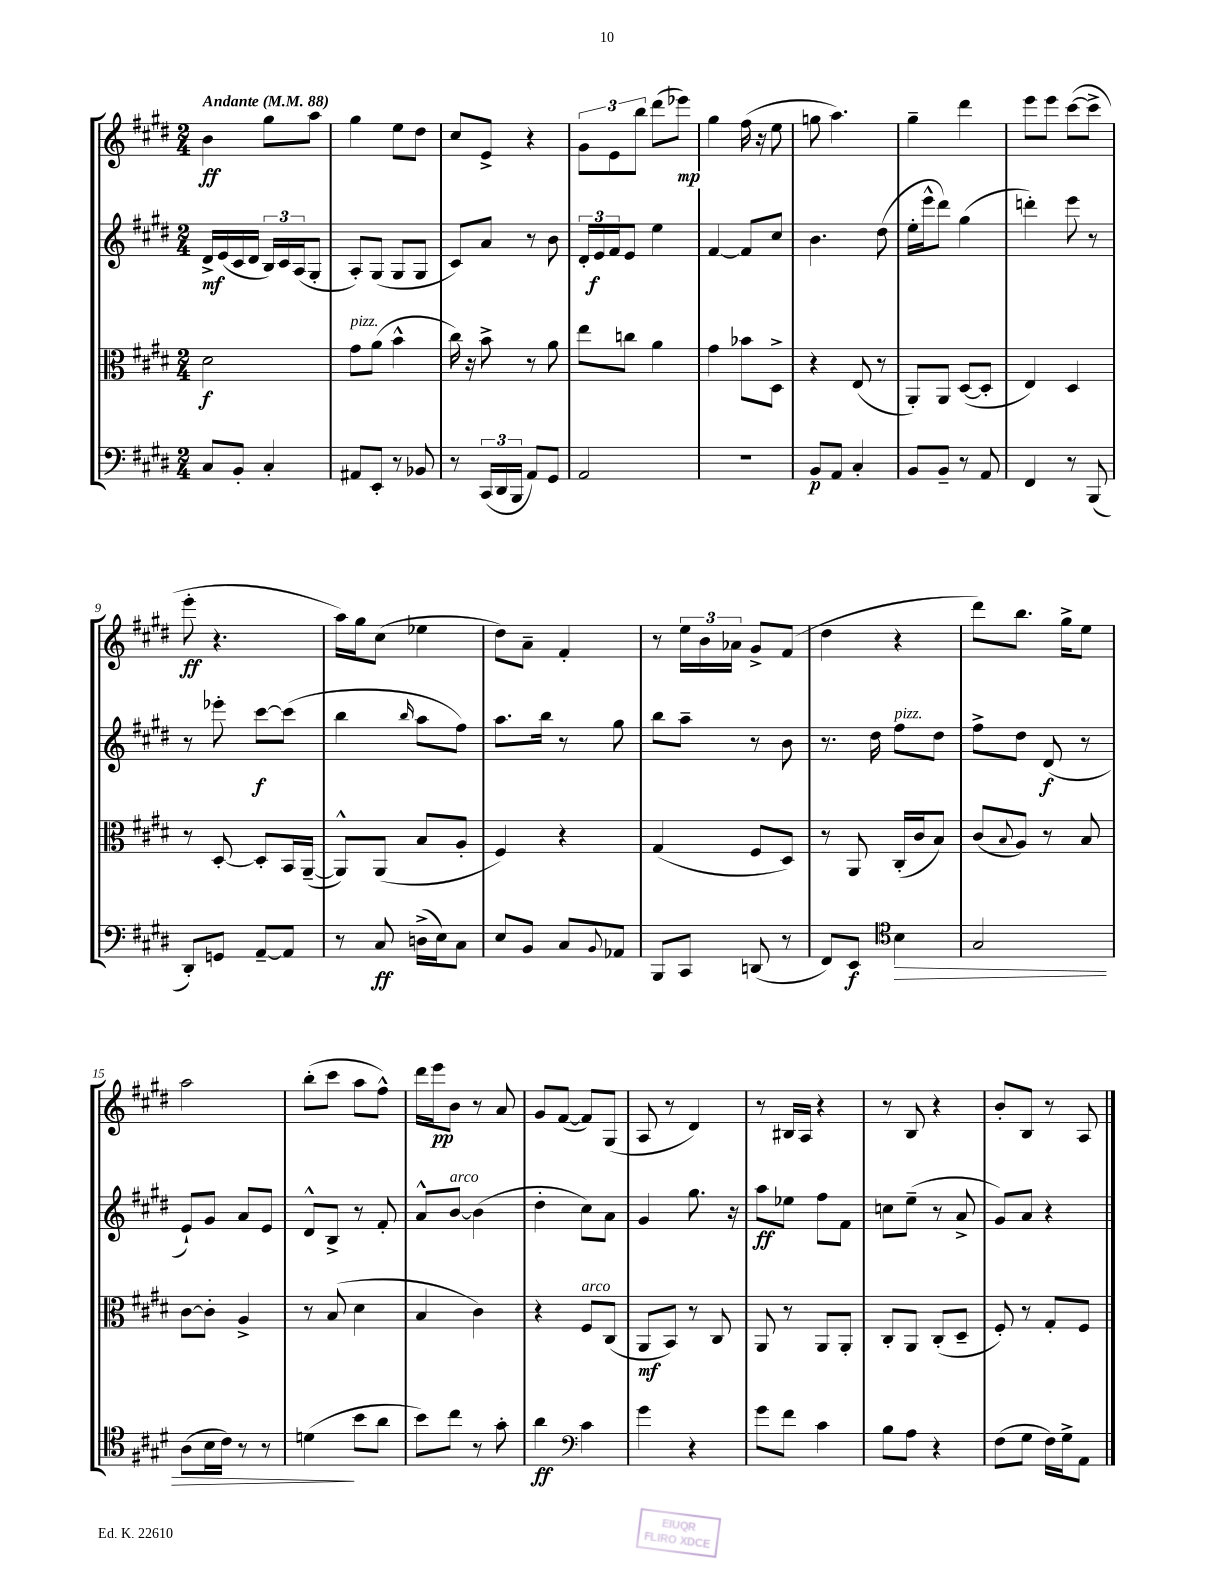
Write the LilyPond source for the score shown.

<<
\new StaffGroup <<
\new Staff = "s0" {
    \clef treble \key e \major \numericTimeSignature \time 2/4 \tempo "Andante" 4 = 88
    b'4\ff gis''8 a''8 |
    gis''4 e''8 dis''8 |
    cis''8 e'8-> r4 |
    \tuplet 3/2 { gis'8 e'8 b''8 } dis'''8( ees'''8\mp) |
    gis''4 fis''16( r16 e''8 |
    g''8 a''4.) |
    gis''4-- dis'''4 |
    e'''8 e'''8 cis'''8~( cis'''8-> |
    e'''8-.\ff r4. |
    a''16) gis''16 cis''8( ees''4 |
    dis''8) a'8-- fis'4-. |
    r8 \tuplet 3/2 { e''16 b'16 aes'16 } gis'8-> fis'8( |
    dis''4 r4 |
    dis'''8) b''8. gis''16-> e''8 |
    a''2 |
    b''8-.( cis'''8 a''8 fis''8-^) |
    dis'''16 e'''16\pp b'8 r8 a'8 |
    gis'8 fis'8~( fis'8) gis8( |
    a8 r8 dis'4) |
    r8 bis16 a16 r4 |
    r8 b8 r4 |
    b'8-. b8 r8 a8 \bar "|." |
}
\new Staff = "s1" {
    \clef treble \key e \major \numericTimeSignature \time 2/4
    dis'16->\mf e'16( cis'16 dis'16 \tuplet 3/2 { b16) cis'16 a16( } gis8-. |
    a8-.) gis8( gis8 gis8 |
    cis'8) a'8 r8 b'8 |
    \tuplet 3/2 { dis'16-. e'16\f fis'16 } e'8 e''4 |
    fis'4~ fis'8 cis''8 |
    b'4. dis''8( |
    e''16-. e'''16-^ dis'''8) gis''4( |
    d'''4-.) e'''8 r8 |
    r8 ees'''8-. cis'''8~\f cis'''8( |
    b''4 \grace { b''16 } a''8 fis''8) |
    a''8. b''16 r8 gis''8 |
    b''8 a''8-- r8 b'8 |
    r8. dis''16 fis''8^\markup { \italic "pizz." } dis''8 |
    fis''8-> dis''8 dis'8\f( r8 |
    e'8-!) gis'8 a'8 e'8 |
    dis'8-^ b8-> r8 fis'8-. |
    a'8-^ b'8~^\markup { \italic "arco" } b'4( |
    dis''4-. cis''8) a'8 |
    gis'4 gis''8. r16 |
    a''8\ff ees''8 fis''8 fis'8 |
    c''8 e''8--( r8 a'8-> |
    gis'8) a'8 r4 \bar "|." |
}
\new Staff = "s2" {
    \clef alto \key e \major \numericTimeSignature \time 2/4
    dis'2\f |
    gis'8^\markup { \italic "pizz." } a'8( b'4-^ |
    cis''16) r16 b'8-> r8 a'8 |
    e''8 c''8 a'4 |
    gis'4 bes'8 dis8-> |
    r4 e8( r8 |
    a,8-.) a,8 dis8~( dis8-. |
    e4) dis4 |
    r8 dis8~-. dis8-. b,16 a,16~--( |
    a,8-^) a,8( b8 a8-. |
    fis4) r4 |
    gis4( fis8 dis8) |
    r8 a,8 cis16-.( cis'16 b8) |
    cis'8( \appoggiatura { b8 } a8) r8 b8 |
    cis'8~ cis'8-. a4-> |
    r8 b8( dis'4 |
    b4 cis'4) |
    r4 fis8^\markup { \italic "arco" } cis8( |
    a,8\mf b,8) r8 cis8 |
    a,8 r8 a,8 a,8-. |
    cis8-. a,8 cis8-.( dis8-- |
    fis8-.) r8 gis8-. fis8 \bar "|." |
}
\new Staff = "s3" {
    \clef bass \key e \major \numericTimeSignature \time 2/4
    cis8 b,8-. cis4-. |
    ais,8 e,8-. r8 bes,8 |
    r8 \tuplet 3/2 { cis,16( dis,16 b,,16 } a,8) gis,8 |
    a,2 |
    R2 |
    b,8\p a,8 cis4-. |
    b,8 b,8-- r8 a,8 |
    fis,4 r8 b,,8( |
    dis,8-.) g,8 a,8~-- a,8 |
    r8 cis8\ff d16->( e16) cis8 |
    e8 b,8 cis8 \appoggiatura { b,8 } aes,8 |
    b,,8 cis,8 d,8( r8 |
    fis,8) e,8\f \clef tenor b4\> |
    gis2 |
    a8( b16 cis'16) r8 r8 |
    d'4\!( b'8 a'8 |
    b'8) cis''8 r8 gis'8-. |
    a'4\ff \clef bass cis'4 |
    gis'4 r4 |
    gis'8 fis'8 cis'4 |
    b8 a8 r4 |
    fis8( gis8 fis16) gis16-> a,8 \bar "|." |
}
>>
>>
